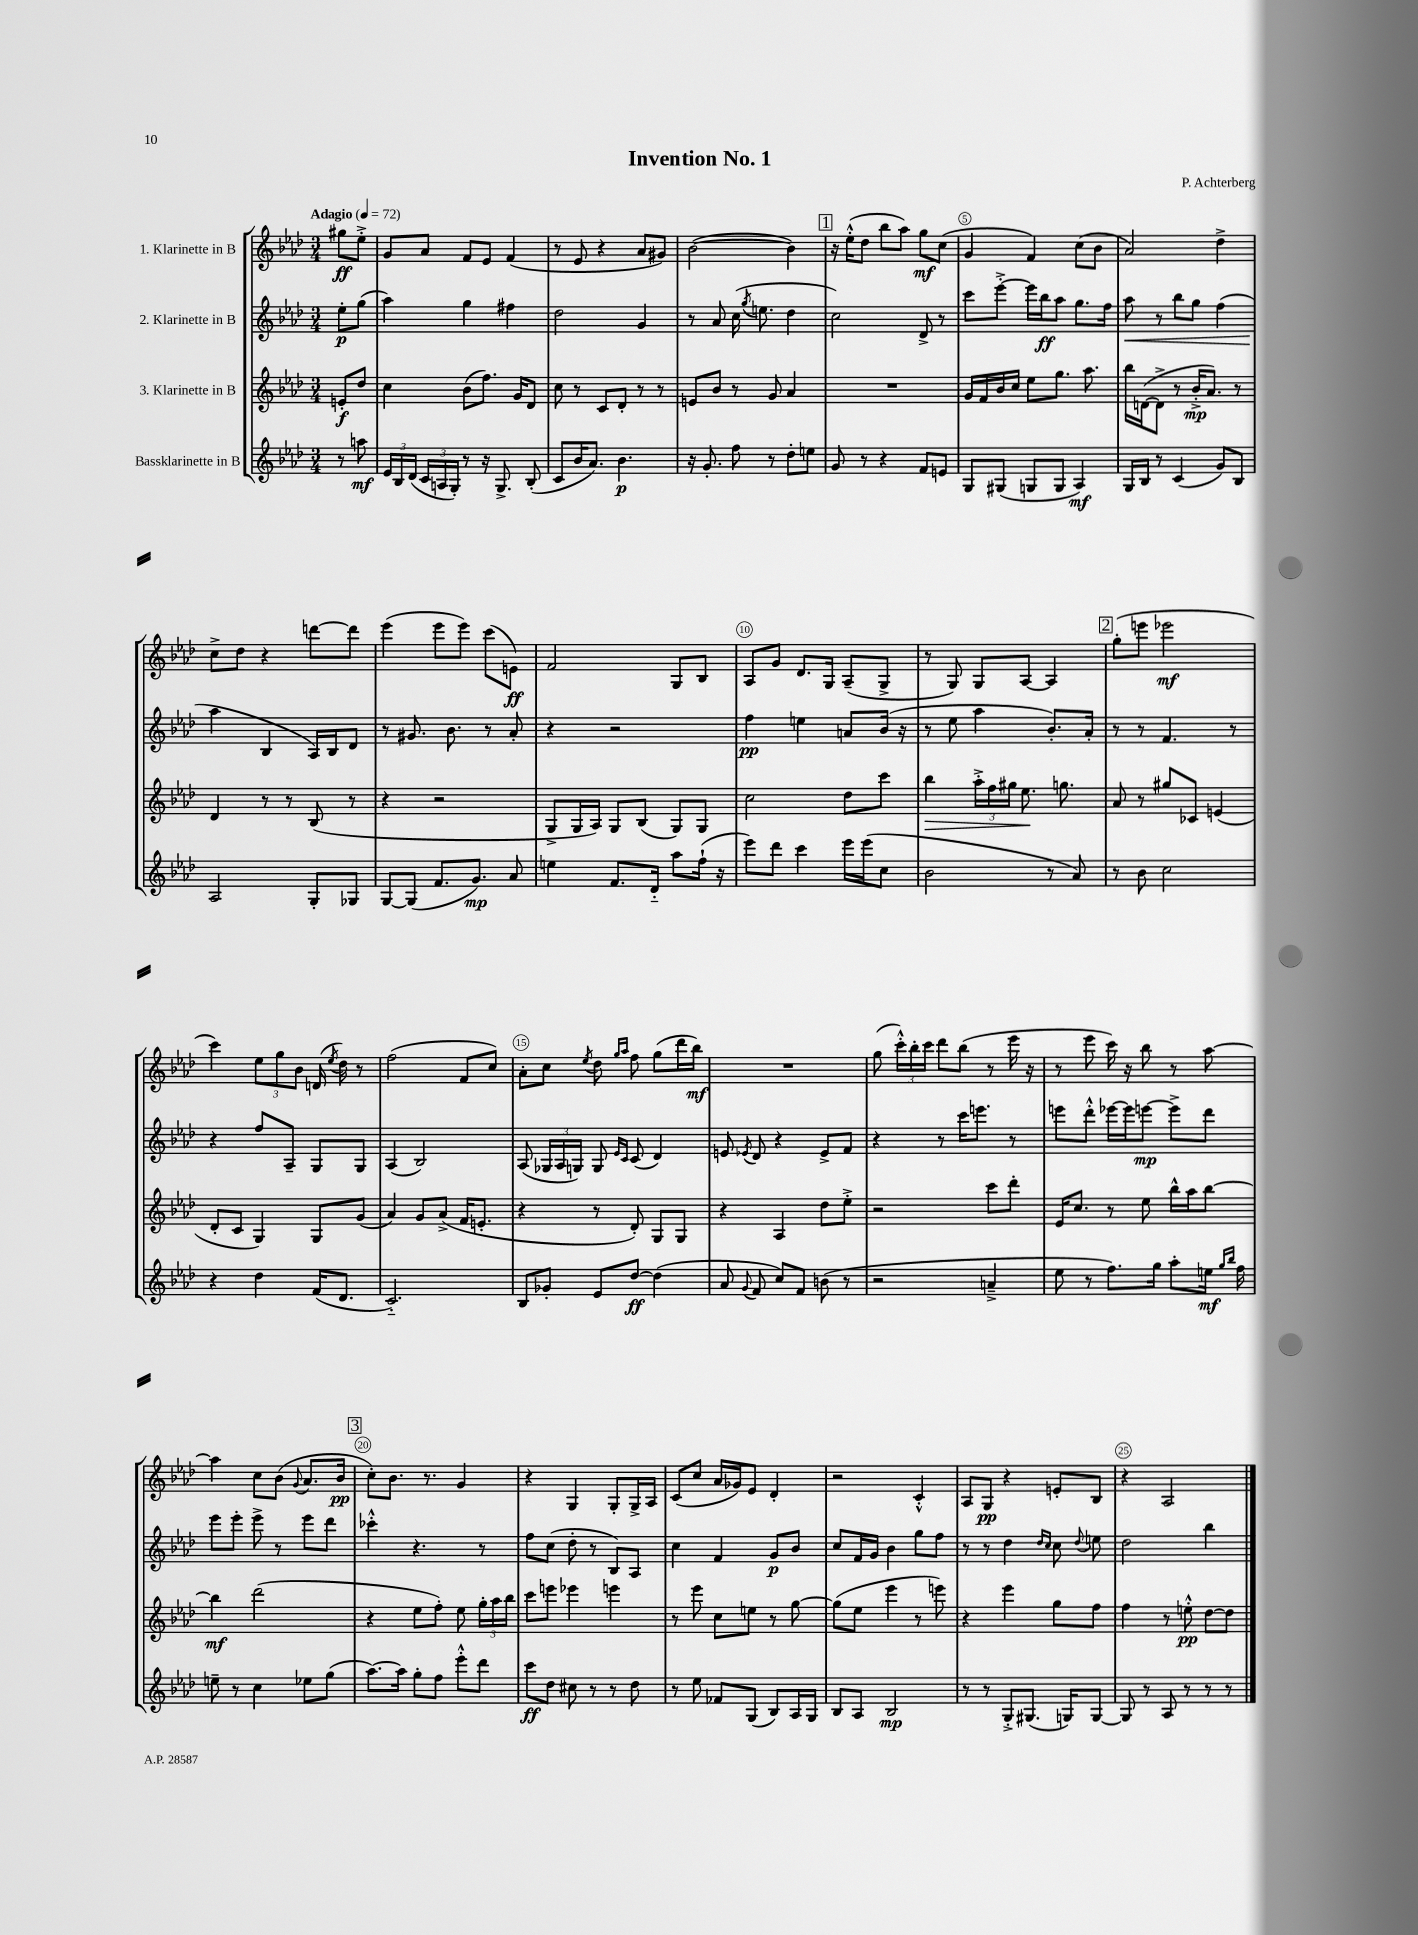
\header { title = "Invention No. 1" composer = "P. Achterberg" }
<<
\new StaffGroup <<
\new Staff = "s0" \with { instrumentName = "1. Klarinette in B" } {
    \clef treble \key aes \major \numericTimeSignature \time 3/4 \partial 4 \tempo "Adagio" 4 = 72
    \autoBeamOff gis''8[\ff ees''8]-.-> |
    g'8[ aes'8] f'8[ ees'8] f'4( |
    r8 ees'8 r4 aes'8[ gis'8]) |
    bes'2~( bes'4) |
    \mark \markup { \box "1" } r16 ees''16[-.-^( des''8] bes''8[ aes''8]) g''8[\mf c''8]( |
    g'4 f'4) c''8[( bes'8] |
    aes'2) des''4-> |
    c''8[-> des''8] r4 d'''8[~ d'''8] |
    ees'''4( ees'''8[ ees'''8]) c'''8[( e'8]\ff) |
    f'2 g8[ bes8] |
    aes8[ g'8] des'8.[ g16] aes8[--( g8]-> |
    r8 g8) g8[ aes8]~ aes4 |
    \mark \markup { \box "2" } g''8[-.( e'''8] ees'''2\mf |
    c'''4) \tuplet 3/2 { ees''8[ g''8 bes'8] } d'16( \acciaccatura { ees''8 } des''16) r8 |
    f''2( f'8[ c''8]) |
    aes'8[-. c''8] \acciaccatura { ees''8 } des''8 \grace { g''16[ aes''16] } f''8 g''8[( des'''16 bes''16]\mf) |
    R2. |
    g''8( \tuplet 3/2 { c'''16[-.-^) bes''16-. c'''16] } des'''8[ bes''8]( r8 ees'''16 r16 |
    r8 ees'''8 c'''16) r16 bes''8 r8 aes''8~ |
    aes''4 c''8[ bes'8]( \appoggiatura { g'8 } aes'8.[ bes'16]\pp |
    \mark \markup { \box "3" } c''8[-.) bes'8.] r8. g'4 |
    r4 g4 g8[-. g16-> aes16] |
    c'8[( c''8] aes'16[ ges'16) ees'8] des'4-. |
    r2 c'4-.-^ |
    aes8[ g8]\pp r4 e'8[-. bes8] |
    r4 aes2 \bar "|." |
}
\new Staff = "s1" \with { instrumentName = "2. Klarinette in B" } {
    \clef treble \key aes \major \numericTimeSignature \time 3/4 \partial 4
    \autoBeamOff ees''8[-.\p g''8]( |
    aes''4) g''4 fis''4 |
    des''2 g'4 |
    r8 aes'8 c''16( \acciaccatura { g''8 } e''8. des''4 |
    \mark \markup { \box "1" } c''2) des'8-> r8 |
    c'''8[ ees'''8]~-.-> ees'''16[ bes''16\ff aes''8] g''8.[ f''16] |
    aes''8\< r8 bes''8[ g''8] f''4( |
    aes''4\! bes4 aes16[) bes16 des'8] |
    r8 gis'8. bes'8. r8 aes'8-. |
    r4 r2 |
    f''4\pp e''4 a'8[ bes'16]( r16 |
    r8 ees''8 aes''4 bes'8.[-.) aes'16]-. |
    \mark \markup { \box "2" } r8 r8 f'4. r8 |
    r4 f''8[ aes8]-- g8[ g8] |
    aes4( bes2) |
    aes8( \tuplet 3/2 { ges16[ aes16 g16]) } g8 \grace { ees'16[ c'16] } c'8( des'4) |
    e'8 \acciaccatura { ees'8 } des'8 r4 ees'8[-> f'8] |
    r4 r8 c'''16[ e'''8.] r8 |
    e'''8[ des'''8]-.-^ ees'''16[~ ees'''16 e'''8]~\mp e'''8[-> des'''8] |
    ees'''8[ ees'''8]-. ees'''8-> r8 ees'''8[ des'''8] |
    \mark \markup { \box "3" } ces'''4-.-^ r4. r8 |
    f''8[ c''8]( des''8-. r8 bes8[) aes8] |
    c''4 f'4 g'8[\p bes'8] |
    c''8[ f'16 g'16] bes'4 g''8[ f''8] |
    r8 r8 des''4 \grace { des''16[ c''16] } c''8 \appoggiatura { des''8 } e''8 |
    des''2 bes''4 \bar "|." |
}
\new Staff = "s2" \with { instrumentName = "3. Klarinette in B" } {
    \clef treble \key aes \major \numericTimeSignature \time 3/4 \partial 4
    \autoBeamOff e'8[-.\f des''8] |
    c''4 bes'8[( f''8.]) g'16[ des'8] |
    c''8 r8 c'8[ des'8]-. r8 r8 |
    e'8[ bes'8] r8 g'8 aes'4 |
    \mark \markup { \box "1" } R2. |
    g'16[ f'16 bes'16 c''16] ees''8[ g''8.] aes''8. |
    bes''16[ d'16~( d'8]-> r8 bes'16[-.->\mp aes'8.]) r8 |
    des'4 r8 r8 bes8( r8 |
    r4 r2 |
    g8[-> g16 aes16]) g8[ bes8]( g8[) g8] |
    c''2 des''8[ c'''8] |
    bes''4\> \tuplet 3/2 { aes''16[-.-> f''16 gis''16] } ees''8.\! g''8. |
    \mark \markup { \box "2" } aes'8 r8 gis''8[ ces'8] e'4( |
    des'8[-. c'8] g4) g8[ g'8]( |
    aes'4) g'8[ aes'8]->( f'16[ e'8.]-. |
    r4 r8 des'8-.) g8[ g8] |
    r4 aes4 des''8[ ees''8]-.-> |
    r2 c'''8[ des'''8]-. |
    ees'16[ c''8.] r8 ees''8 bes''16[-^ aes''16 bes''8]~ |
    bes''4\mf des'''2( |
    \mark \markup { \box "3" } r4 ees''8[ f''8]-.) ees''8 \tuplet 3/2 { g''16[-. aes''16 bes''16] } |
    c'''8[ e'''8] ees'''4 e'''4 |
    r8 ees'''8 c''8[ e''8] r8 g''8~ |
    g''8[( ees''8] ees'''4 r8 e'''8) |
    r4 ees'''4 g''8[ f''8] |
    f''4 r8 e''8-.-^\pp des''8[~ des''8] \bar "|." |
}
\new Staff = "s3" \with { instrumentName = "Bassklarinette in B" } {
    \clef treble \key aes \major \numericTimeSignature \time 3/4 \partial 4
    \autoBeamOff r8 a''8\mf |
    \tuplet 3/2 { ees'16[ bes16 des'16]( } \tuplet 3/2 { c'16[ a16 g16]-.) } r8 r16 g8.-> bes8-.( |
    c'8[ bes'16 aes'8.]) bes'4.\p |
    r16 g'8.-. f''8 r8 des''8[-. e''8] |
    \mark \markup { \box "1" } g'8 r8 r4 f'8[ e'8] |
    g8[ gis8]( g8[ g8] aes4\mf) |
    g16[ bes16] r8 c'4( g'8[) bes8] |
    aes2 g8[-. ges8] |
    g8[~ g8]( f'8.[ g'8.]\mp) aes'8 |
    e''4 f'8.[ des'16]-_ aes''8[ f''16]-!( r16 |
    ees'''8[) des'''8] c'''4 ees'''16[ ees'''16( c''8] |
    bes'2 r8 aes'8) |
    \mark \markup { \box "2" } r8 bes'8 c''2 |
    r4 des''4 f'16[( des'8.] |
    c'2.-_) |
    bes8[ ges'8]-. ees'8[ des''8]~\ff des''4( |
    aes'8 \appoggiatura { g'8 } f'8 c''8[) f'8] b'8( r8 |
    r2 a'4---> |
    ees''8 r8 f''8.[) g''16] aes''8[-. e''16]\mf \grace { g''16[ bes''16] } f''16 |
    e''8-- r8 c''4 ees''8[ g''8]( |
    \mark \markup { \box "3" } aes''8.[~) aes''16] g''8[-. f''8] ees'''8[-.-^ des'''8] |
    c'''8[\ff des''8] cis''8 r8 r8 des''8 |
    r8 ees''8 fes'8[ g8]( bes8[) aes16 g16] |
    bes8[ aes8] bes2\mp |
    r8 r8 g8[-.-> gis8.]( g16[) g8]~ |
    g8 r8 aes8 r8 r8 r8 \bar "|." |
}
>>
>>
\layout { \context { \Score \override BarNumber.break-visibility = ##(#f #t #t) barNumberVisibility = #(every-nth-bar-number-visible 5) \override BarNumber.stencil = #(make-stencil-circler 0.1 0.3 ly:text-interface::print) } }
